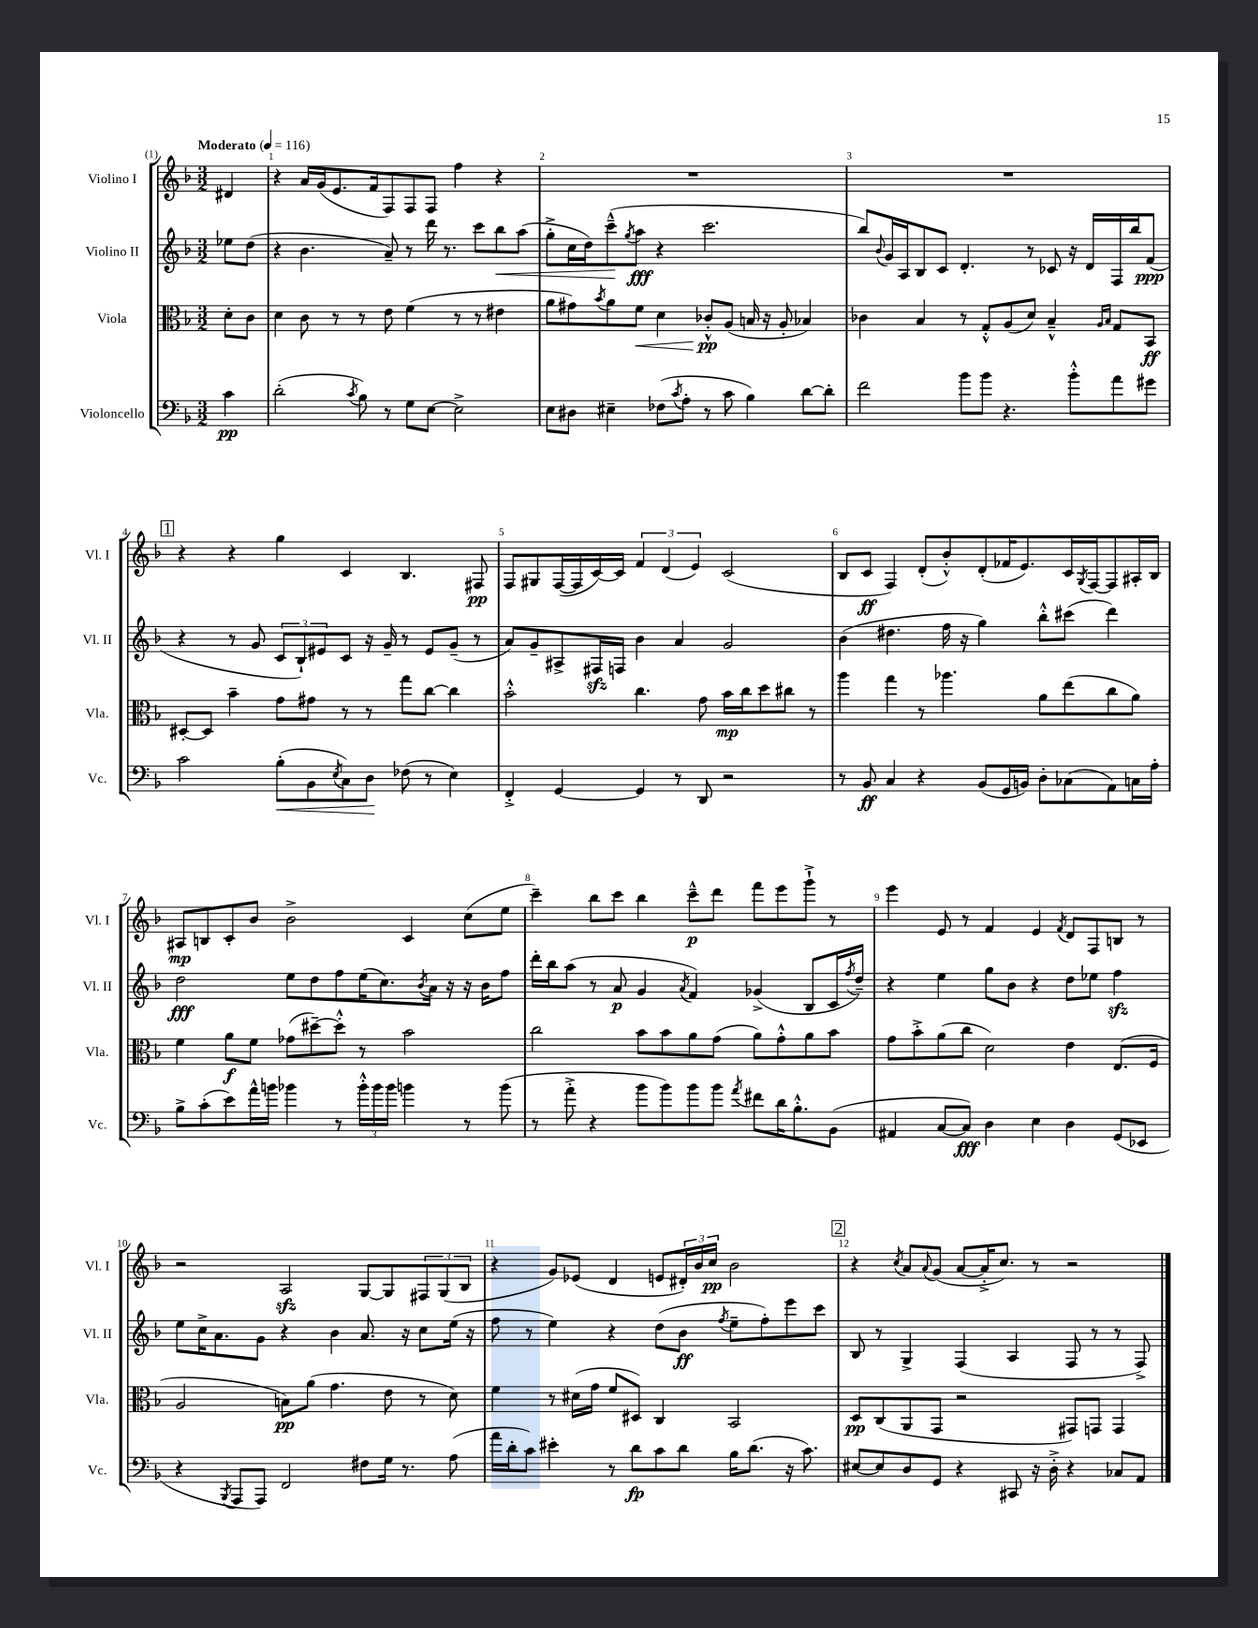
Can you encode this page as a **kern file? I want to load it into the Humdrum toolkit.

**kern	**dynam	**kern	**dynam	**kern	**dynam	**kern	**dynam
*part4	*part4	*part3	*part3	*part2	*part2	*part1	*part1
*staff4	*staff4	*staff3	*staff3	*staff2	*staff2	*staff1	*staff1
*I"Violoncello	*	*I"Viola	*	*I"Violino II	*	*I"Violino I	*
*I'Vc.	*	*I'Vla.	*	*I'Vl. II	*	*I'Vl. I	*
*clefF4	*	*clefC3	*	*clefG2	*	*clefG2	*
*k[b-]	*	*k[b-]	*	*k[b-]	*	*k[b-]	*
*M3/2	*	*M3/2	*	*M3/2	*	*M3/2	*
*MM116	*	*MM116	*	*MM116	*	*MM116	*
=	=	=	=	=	=	=	=
!	!	!	!	!	!	!LO:TX:a:B:t=Moderato	!
4c\	pp	8d'\L	.	8ee-X\L	.	4d#X/	.
.	.	8c\J	.	(8dd\J	.	.	.
=1	=1	=1	=1	=1	=1	=1	=1
(2d'\	.	4d\	.	4r	.	4r	.
.	.	8c\	.	4.b-\	.	16a/LL	.
.	.	.	.	.	.	(16g/J	.
.	.	8r	.	.	.	8.e/	.
8qc/	.	.	.	.	.	.	.
8B-\)	.	8r	.	.	.	.	.
.	.	.	.	.	.	16f/k	.
8r	.	8e\	.	8a~/)	.	8F/)	.
8G\L	.	(4f\	.	8r	.	8F/	.
[8E\J	.	.	.	16ddd\	.	8F/J	.
.	.	.	.	8.r	.	.	.
2E^\]	.	8r	.	.	.	4ff\	.
.	.	8r	.	8ccc\L	.	.	.
!	!	!	!	!	!LO:HP:b	!	!
.	.	4e#X\	.	8bb-\	<	4r	.
.	.	.	.	(8aa\J	.	.	.
=2	=2	=2	=2	=2	=2	=2	=2
8E\L	.	8a\L	.	8gg'^\L	.	1.r	.
8D#X\J	.	8g#X\)	.	16cc\L	.	.	.
.	.	.	.	16dd\J)	.	.	.
.	.	8qb-/	.	.	.	.	.
4E#X~\	.	8a\	.	(8ccc~^^\	.	.	.
.	.	.	.	8qgg/	.	.	.
!	!	!	!LO:HP:b	!	!	!	!
.	.	8f\J	<	8aa\J	[ fff	.	.
(8F-X\L	.	4d\	.	4r	.	.	.
8qc/	.	.	.	.	.	.	.
8A'\J	.	.	.	.	.	.	.
8r	.	8c-X'^^/L	pp	2.ccc\	.	.	.
8c\	.	(8A/J	[	.	.	.	.
4B-\)	.	16Bn/	.	.	.	.	.
.	.	16r	.	.	.	.	.
.	.	8A'/	.	.	.	.	.
[8d\L	.	4B-X/)	.	.	.	.	.
8d'\J]	.	.	.	.	.	.	.
=3	=3	=3	=3	=3	=3	=3	=3
2f\	.	4c-X\	.	8bb-/L)	.	1.r	.
.	.	.	.	8qqb-/	.	.	.
.	.	.	.	16g/L	.	.	.
.	.	.	.	16A/J	.	.	.
.	.	4B-/	.	8B-/	.	.	.
.	.	.	.	8c/J	.	.	.
8b-\L	.	8r	.	4.d'/	.	.	.
8b-\J	.	8G'^^/L	.	.	.	.	.
4.r	.	(8A/	.	.	.	.	.
.	.	8d/J)	.	8r	.	.	.
.	.	4B-~^^/	.	8c-X/	.	.	.
8b-'^^\L	.	.	.	16r	.	.	.
.	.	.	.	16d/LL	.	.	.
.	.	16qqA/LL	.	.	.	.	.
.	.	16qqB-/JJ	.	.	.	.	.
8a\	.	8G/L	.	16F/	.	.	.
.	.	.	.	16bb-/J	.	.	.
8g#X\J	.	8BB-/J	ff	(8f/J	ppp	.	.
!!LO:LB:g=z
!!LO:REH:place=s1:t=1
=4	=4	=4	=4	=4	=4	=4	=4
2c\	.	[8D#X'/L	.	4r	.	4r	.
.	.	8D#/J]	.	.	.	.	.
.	.	4b-~\	.	8r	.	4r	.
.	.	.	.	8g/	.	.	.
!	!LO:HP:b	!	!	!	!	!	!
(8B-'\L	<	8g\L	.	12c/L	.	4gg\	.
.	.	.	.	12B-`/)	.	.	.
8BB-\	.	8g#X\J	.	.	.	.	.
.	.	.	.	12e#X/	.	.	.
8qE/	.	.	.	.	.	.	.
8C\)	.	8r	.	8c/J	.	4c/	.
8D\J	.	8r	.	16r	.	.	.
.	.	.	.	16g~/	.	.	.
(8F-X\	[	8gg\L	.	8r	.	4.B-/	.
8r	.	[8cc\J	.	8e#/L	.	.	.
4E\)	.	4cc\]	.	(8g~/J	.	.	.
.	.	.	.	8r	.	8F#X/	pp
=5	=5	=5	=5	=5	=5	=5	=5
4FF'^/	.	2b-'^^\	.	8a/L)	.	8F/L	.
.	.	.	.	8g~/	.	8G#X/	.
[4GG/	.	.	.	8A#X^/	.	([16F/L	.
.	.	.	.	.	.	16F/]	.
.	.	.	.	16F#Xzz/L	.	[16c/)	.
.	.	.	.	16Fn/JJ	.	16c/JJ]	.
4GG/]	.	4.cc\	.	4b-\	.	6f/	.
.	.	.	.	.	.	(6d/	.
8r	.	.	.	4a/	.	.	.
.	.	.	.	.	.	6e/)	.
8DD/	.	8g\	.	.	.	.	.
2r	.	16b-\LL	mp	2g/	.	(2c/	.
.	.	16cc\J	.	.	.	.	.
.	.	8dd\	.	.	.	.	.
.	.	8cc#X\J	.	.	.	.	.
.	.	8r	.	.	.	.	.
=6	=6	=6	=6	=6	=6	=6	=6
8r	.	4aa\	.	(4b-\	.	8B-/L	.
8BB-/	ff	.	.	.	.	8c/J	ff
4C/	.	4gg\	.	4.dd#X\	.	4F/)	.
4r	.	8r	.	.	.	(8d'/L	.
.	.	4.aa-X\	.	16ff\	.	8b-'^^/)	.
.	.	.	.	16r	.	.	.
(8BB-/L	.	.	.	4gg\)	.	(8d'/	.
16GG/L	.	.	.	.	.	16f-X/K	.
16BBn/JJ)	.	.	.	.	.	8.e/)	.
8D'\L	.	8a\L	.	8bb-'^^\L	.	.	.
(8C-X\	.	(8ee\	.	(8ccc#X\J	.	16c/L	.
.	.	.	.	.	.	8qG/	.
.	.	.	.	.	.	[16F/J	.
8AA\)	.	8cc\	.	4ddd\)	.	8F/]	.
16Cn\L	.	8a\J)	.	.	.	16A#X'/L	.
16A'\JJ	.	.	.	.	.	16B-/JJ	.
!!LO:LB:g=z
=7	=7	=7	=7	=7	=7	=7	=7
8B-^\L	.	4f\	.	2dd\	fff	8A#X/L	mp
(8c'\	.	.	.	.	.	8Bn/	.
8e\)	.	8a\L	f	.	.	8c'/	.
16a^^\L	.	8f\J	.	.	.	8b-/J	.
16bn\JJ	.	.	.	.	.	.	.
4b-X\	.	(8g-X\L	.	8ee\L	.	2b-^\	.
.	.	[8dd#X~\)	.	8dd\	.	.	.
8r	.	8dd#'^^\J]	.	8ff\	.	.	.
24b-'^^\LL	.	8r	.	(16ee\K	.	.	.
24b-\	.	.	.	.	.	.	.
.	.	.	.	8.cc\)	.	.	.
24b-\JJ	.	.	.	.	.	.	.
4bn\	.	2b-\	.	.	.	4c/	.
.	.	.	.	8qb-/	.	.	.
.	.	.	.	16a\Jk	.	.	.
.	.	.	.	16r	.	.	.
8r	.	.	.	16r	.	(8cc\L	.
.	.	.	.	16b-\KL	.	.	.
(8b\	.	.	.	8ff\J	.	8ee\J	.
=8	=8	=8	=8	=8	=8	=8	=8
8r	.	2cc\	.	16ddd'\LL	.	4ccc~\)	.
.	.	.	.	16bb-\J	.	.	.
8a'^\	.	.	.	(8aa\J	.	.	.
4r	.	.	.	8r	.	8bb-\L	.
.	.	.	.	8a/	p	8ccc\J	.
8b-\L	.	8b-\L	.	4g/	.	4bb-\	.
8b-\)	.	8b-\	.	.	.	.	.
.	.	.	.	8qa/	.	.	.
8b-\	.	8a\	.	4f/)	.	8ccc~^^\L	p
8b-\J	.	(8g\J	.	.	.	8ddd\J	.
8qa/	.	.	.	.	.	.	.
8f#X\L	.	8a\L)	.	(4g-X^/	.	8fff\L	.
16d\K	.	8g'^^\	.	.	.	8eee\	.
8.B-'^^\	.	.	.	.	.	.	.
.	.	8a\	.	8B-/L	.	8ggg`^\J	.
(8BB-\J	.	8b-\J	.	16c/L	.	8r	.
.	.	.	.	8qff/	.	.	.
.	.	.	.	16dd~/JJ)	.	.	.
=9	=9	=9	=9	=9	=9	=9	=9
4AA#X/	.	8g\L	.	4r	.	4eee\	.
.	.	8b-'^\	.	.	.	.	.
[8C/L	.	(8a\	.	4ee\	.	8e/	.
8C/J])	fff	8cc\J	.	.	.	8r	.
4D\	.	2d\)	.	8gg\L	.	4f/	.
.	.	.	.	8b-\J	.	.	.
4E\	.	.	.	4r	.	4e/	.
.	.	.	.	.	.	8qf/	.
4D\	.	4e\	.	8dd\L	.	8d/L	.
.	.	.	.	8ee-X\J	.	8F/	.
(8GG/L	.	(8.E/L	.	4ffzz\	.	8Bn/J	.
8EE-X/J	.	.	.	.	.	8r	.
.	.	16F/Jk	.	.	.	.	.
!!LO:LB:g=z
=10	=10	=10	=10	=10	=10	=10	=10
4r	.	2A/	.	8ee\L	.	2r	.
.	.	.	.	16cc^\K	.	.	.
.	.	.	.	8.a\	.	.	.
8qBBB-/	.	.	.	.	.	.	.
8AAA/L	.	.	.	.	.	.	.
8AAA/J)	.	.	.	8g\J	.	.	.
2FF/	.	8Bn\L)	pp	4r	.	2Azz/	.
.	.	(8a\J	.	.	.	.	.
.	.	4.g\	.	4b-\	.	.	.
8F#X\L	.	.	.	8.a/	.	[8G/L	.
16G\Jk	.	8e\	.	.	.	8G/]	.
8.r	.	.	.	16r	.	.	.
.	.	8r	.	8cc\L	.	12F#X/	.
.	.	.	.	.	.	(12G/	.
(8A\	.	8d\)	.	(16ee\Jk	.	.	.
.	.	.	.	.	.	12B-/J	.
.	.	.	.	16r	.	.	.
=11	=11	=11	=11	=11	=11	=11	=11
16a\LL	.	4f\	.	8ff\	.	4r	.
16d'\J	.	.	.	.	.	.	.
8c\J)	.	.	.	8r	.	.	.
4e#X'\	.	8r	.	4ee\)	.	8g/L)	.
.	.	(16d#X\LL	.	.	.	(8e-X/J	.
.	.	16g\JJ	.	.	.	.	.
8r	.	8f/L	.	4r	.	4d/	.
8d\L	fp	8D#X/J)	.	.	.	.	.
8c\	.	4C/	.	(8dd\L	.	8en/L	.
8d\J	.	.	.	8b-\J	ff	24d#X'/L)	.
.	.	.	.	.	.	24b-/	.
.	.	.	.	.	.	24cc/JJ	pp
.	.	.	.	8qff/	.	.	.
16B-\KL	.	2BB-/	.	8ee~\L	.	2b-\	.
(8.d\J	.	.	.	.	.	.	.
.	.	.	.	8ff'\)	.	.	.
16r	.	.	.	8eee\	.	.	.
8.c\)	.	.	.	.	.	.	.
.	.	.	.	8ccc\J	.	.	.
!!LO:REH:place=s1:t=2
=12	=12	=12	=12	=12	=12	=12	=12
[8E#X/L	.	8D/L	pp	8B-/	.	4r	.
8E#/]	.	(8C/	.	8r	.	.	.
.	.	.	.	.	.	8qcc/	.
8D/	.	8AA/	.	4G^/	.	8a/L	.
.	.	.	.	.	.	8qqa/	.
8GG/J	.	8GG/J	.	.	.	(8g/J	.
4r	.	2r	.	(4F/	.	[8a/L	.
.	.	.	.	.	.	16a'^/K]	.
.	.	.	.	.	.	8.cc/J)	.
8CC#X/	.	.	.	4A/	.	.	.
16r	.	.	.	.	.	8r	.
16D'^\	.	.	.	.	.	.	.
4r	.	8GG#X/L)	.	8F/	.	2r	.
.	.	8GGn/J	.	8r	.	.	.
8C-X/L	.	4GG/	.	8r	.	.	.
8AA/J	.	.	.	8F^/)	.	.	.
==	==	==	==	==	==	==	==
*-	*-	*-	*-	*-	*-	*-	*-
